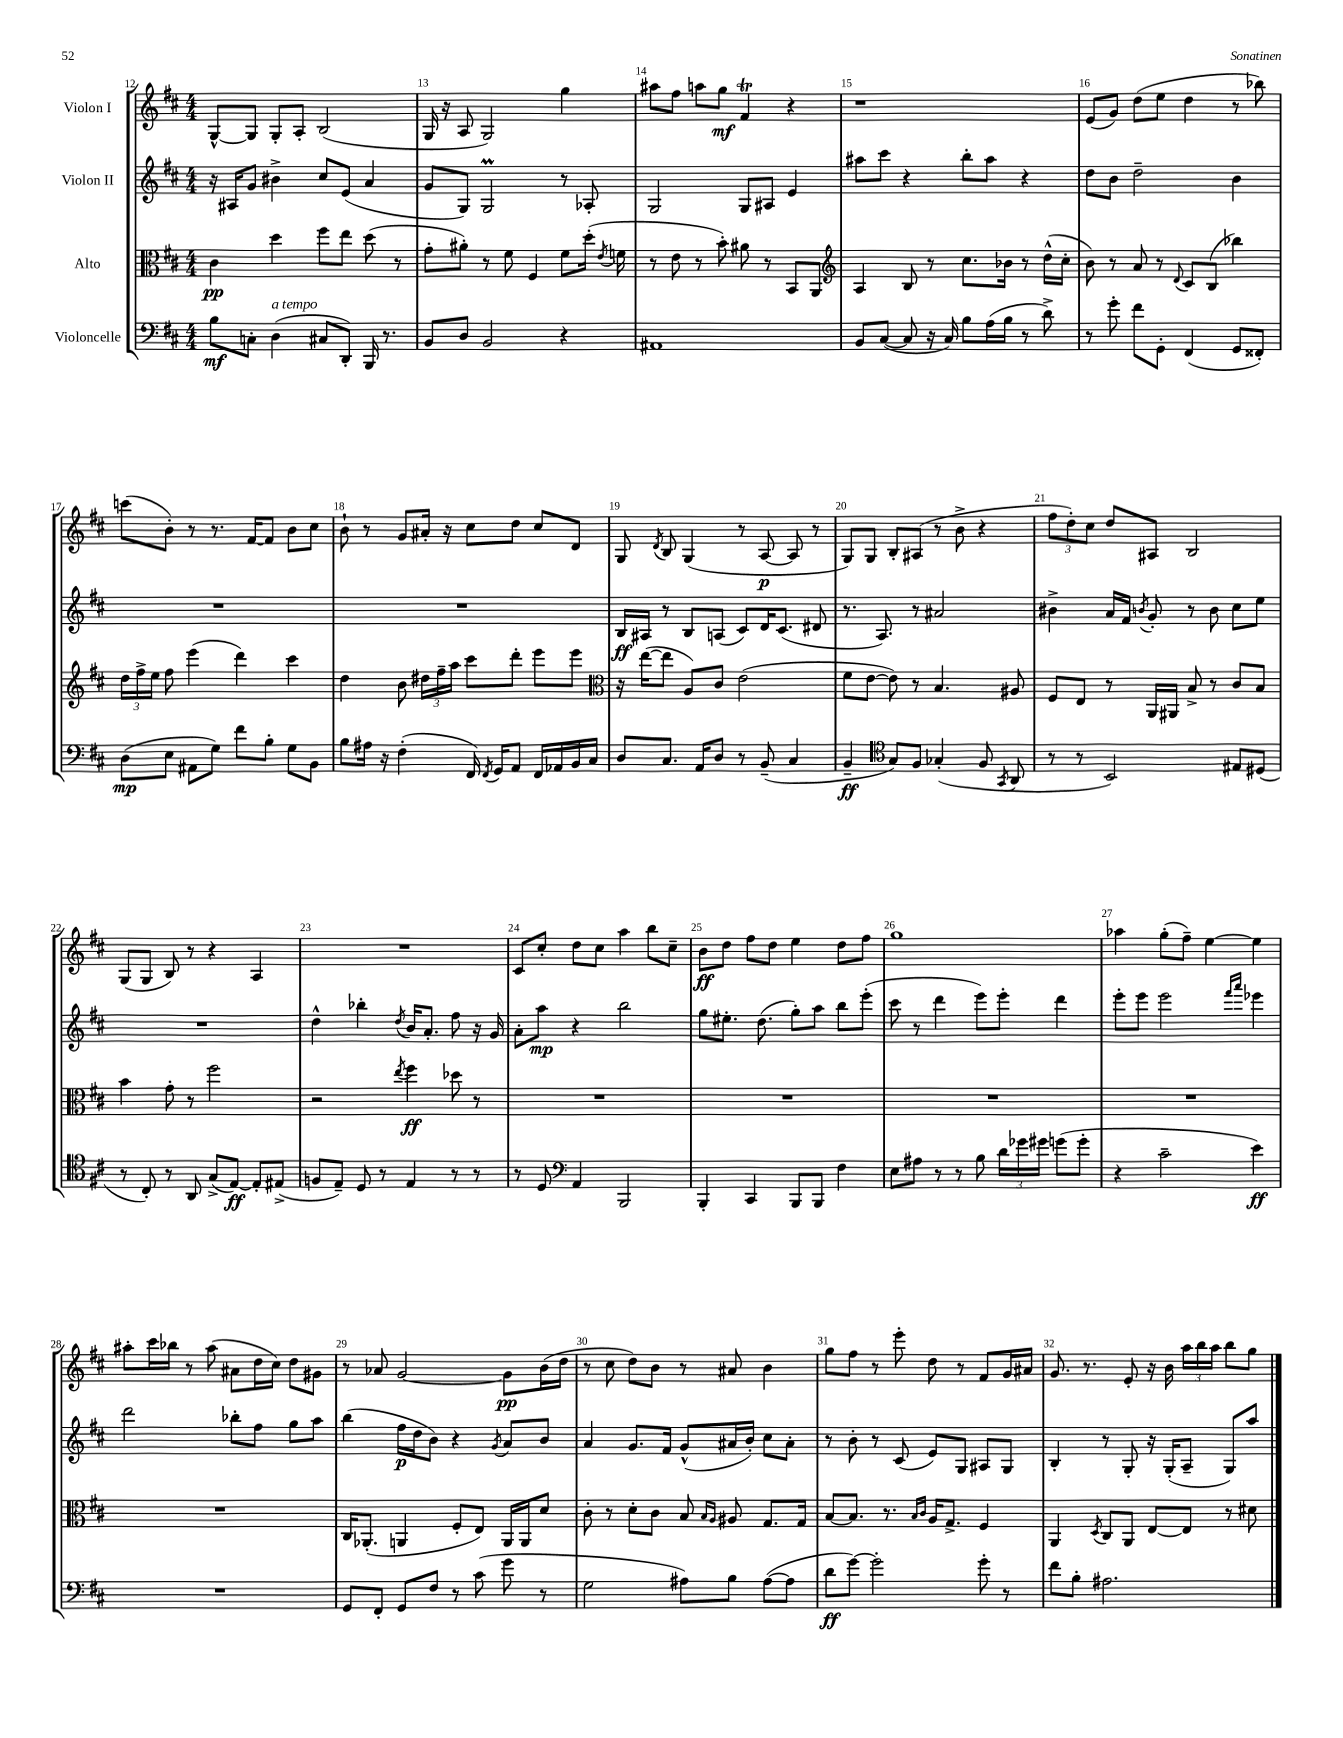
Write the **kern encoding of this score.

**kern	**dynam	**kern	**dynam	**kern	**dynam	**kern	**dynam
*part4	*part4	*part3	*part3	*part2	*part2	*part1	*part1
*staff4	*staff4	*staff3	*staff3	*staff2	*staff2	*staff1	*staff1
*I"Violoncelle	*	*I"Alto	*	*I"Violon II	*	*I"Violon I	*
*clefF4	*	*clefC3	*	*clefG2	*	*clefG2	*
*k[f#c#]	*	*k[f#c#]	*	*k[f#c#]	*	*k[f#c#]	*
*M4/4	*	*M4/4	*	*M4/4	*	*M4/4	*
=12	=12	=12	=12	=12	=12	=12	=12
8B\L	mf	4c#\	pp	16r	.	[8G^^/L	.
.	.	.	.	16A#X/KL	.	.	.
8Cn'\J	.	.	.	8g/J	.	8G/J]	.
!LO:TX:a:i:t=a tempo	!	!	!	!	!	!	!
(4D\	.	4dd\	.	4b#X^\	.	8G'/L	.
.	.	.	.	.	.	8A'/J	.
8C#X/L	.	8ff#\L	.	8cc#/L	.	(2B/	.
8DD'/J)	.	8ee\J	.	(8e/J	.	.	.
16BBB/	.	(8dd\	.	4a/	.	.	.
8.r	.	.	.	.	.	.	.
.	.	8r	.	.	.	.	.
=13	=13	=13	=13	=13	=13	=13	=13
8BB/L	.	8g'\L	.	8g/L	.	16G/	.
.	.	.	.	.	.	16r	.
8D/J	.	8a#X'\J)	.	8G/J)	.	8A/	.
2BB/	.	8r	.	2GM/	.	2G/)	.
.	.	8f#\	.	.	.	.	.
.	.	4F#/	.	.	.	.	.
4r	.	8f#\L	.	8r	.	4gg\	.
.	.	(16dd'\Jk	.	8A-X'/	.	.	.
.	.	8qe/	.	.	.	.	.
.	.	16fn\	.	.	.	.	.
=14	=14	=14	=14	=14	=14	=14	=14
1AA#X	.	8r	.	2G/	.	8aa#X\L	.
.	.	8e\	.	.	.	8ff#\J	.
.	.	8r	.	.	.	8aan\L	.
.	.	8b'\)	.	.	.	8gg\J	mf
.	.	8a#X\	.	8G/L	.	4f#t/	.
.	.	8r	.	8A#X/J	.	.	.
.	.	8BB/L	.	4e/	.	4r	.
.	.	8AA/J	.	.	.	.	.
=15	=15	=15	=15	=15	=15	=15	=15
*	*	*clefG2	*	*	*	*	*
8BB/L	.	4A/	.	8aa#X\L	.	1r	.
([8C#/J	.	.	.	8ccc#\J	.	.	.
8C#/]	.	8B/	.	4r	.	.	.
16r	.	8r	.	.	.	.	.
16C#/)	.	.	.	.	.	.	.
8B\L	.	8.cc#\L	.	8bb'\L	.	.	.
(16A\L	.	.	.	8aa#\J	.	.	.
16B\JJ	.	16b-X\Jk	.	.	.	.	.
8r	.	8r	.	4r	.	.	.
8d^\)	.	(16dd^^\LL	.	.	.	.	.
.	.	16cc#'\JJ	.	.	.	.	.
=16	=16	=16	=16	=16	=16	=16	=16
8r	.	8b\)	.	8dd\L	.	(8e/L	.
8g'\	.	8r	.	8b\J	.	8g/J)	.
8f#\L	.	8a/	.	2dd~\	.	(8dd\L	.
8GG'\J	.	8r	.	.	.	8ee\J	.
.	.	8qqd/	.	.	.	.	.
(4FF#/	.	8c#/L	.	.	.	4dd\	.
.	.	(8B/J	.	.	.	.	.
8GG/L	.	4bb-X\)	.	4b\	.	8r	.
8FF##X'/J)	.	.	.	.	.	8bb-X\)	.
!!LO:LB:g=z
=17	=17	=17	=17	=17	=17	=17	=17
(8D\L	mp	24dd\LL	.	1r	.	(8cccn\L	.
.	.	24ff#^\	.	.	.	.	.
.	.	24ee\JJ	.	.	.	.	.
8E\J	.	8ff#\	.	.	.	8b'\J)	.
8AA#X\L	.	(4eee\	.	.	.	8r	.
8G\J)	.	.	.	.	.	8.r	.
8f#\L	.	4ddd\)	.	.	.	.	.
.	.	.	.	.	.	[16f#/KL	.
8B'\J	.	.	.	.	.	8f#/J]	.
8G\L	.	4ccc#\	.	.	.	8b\L	.
8BB\J	.	.	.	.	.	8cc#\J	.
=18	=18	=18	=18	=18	=18	=18	=18
8B\L	.	4dd\	.	1r	.	8b`\	.
16A#X\Jk	.	.	.	.	.	8r	.
16r	.	.	.	.	.	.	.
(4F#'\	.	8b\	.	.	.	8g/L	.
.	.	24dd#X\LL	.	.	.	16a#X'/Jk	.
.	.	24ff#~\	.	.	.	.	.
.	.	.	.	.	.	16r	.
.	.	24aa\JJ	.	.	.	.	.
16FF#/)	.	8ccc#\L	.	.	.	8cc#\L	.
8qFF#/	.	.	.	.	.	.	.
16GG/KL	.	.	.	.	.	.	.
8AA/J	.	8ddd'\J	.	.	.	8dd\J	.
16FF#/LL	.	8eee\L	.	.	.	8cc#/L	.
16AA-X/	.	.	.	.	.	.	.
16BB/	.	8eee\J	.	.	.	8d/J	.
16C#/JJ	.	.	.	.	.	.	.
=19	=19	=19	=19	=19	=19	=19	=19
*	*	*clefC3	*	*	*	*	*
8D/L	.	16r	.	16B/LL	ff	8G/	.
.	.	([16ee\KL	.	16A#X/JJ	.	.	.
.	.	.	.	.	.	8qd/	.
8.C#/J	.	8ee\J]	.	8r	.	8B/	.
.	.	8A/L)	.	8B/L	.	(4G/	.
16AA/KL	.	.	.	.	.	.	.
8D/J	.	8c#/J	.	(8An/J	.	.	.
8r	.	(2e\	.	8c#/L)	.	8r	.
(8BB~/	.	.	.	16d/K	.	[8A/	p
.	.	.	.	(8.c#/J	.	.	.
4C#/	.	.	.	.	.	8A/]	.
.	.	.	.	8d#X/	.	8r	.
=20	=20	=20	=20	=20	=20	=20	=20
4BB~/	ff	8f#\L	.	8.r	.	8G/L)	.
.	.	[8e\J	.	.	.	8G/J	.
.	.	.	.	8.A/)	.	.	.
*clefC4	*	*	*	*	*	*	*
8G/L)	.	8e\])	.	.	.	8B'/L	.
8F#/J	.	8r	.	8r	.	(8A#X/J	.
(4G-X'/	.	4.B/	.	2a#X/	.	8r	.
.	.	.	.	.	.	8b^\	.
8F#/	.	.	.	.	.	4r	.
8qGG/	.	.	.	.	.	.	.
8AA/	.	8A#X/	.	.	.	.	.
=21	=21	=21	=21	=21	=21	=21	=21
8r	.	8F#/L	.	4b#X^\	.	12ff#\L	.
.	.	.	.	.	.	12dd'\)	.
8r	.	8E/J	.	.	.	.	.
.	.	.	.	.	.	12cc#\J	.
2BB/)	.	8r	.	16a/LL	.	8dd/L	.
.	.	.	.	16f#/JJ	.	.	.
.	.	.	.	8qbn/	.	.	.
.	.	16AA/LL	.	8g'/	.	8A#X/J	.
.	.	16AA#X/JJ	.	.	.	.	.
.	.	8B^/	.	8r	.	2B/	.
.	.	8r	.	8b\	.	.	.
8E#X/L	.	8c#/L	.	8cc#\L	.	.	.
(8D#X/J	.	8B/J	.	8ee\J	.	.	.
!!LO:LB:g=z
=22	=22	=22	=22	=22	=22	=22	=22
8r	.	4b\	.	1r	.	(8G/L	.
8C#'/)	.	.	.	.	.	8G/J	.
8r	.	8g'\	.	.	.	8B/)	.
8AA/	.	8r	.	.	.	8r	.
(8G^/L	.	2ff#\	.	.	.	4r	.
[8E/J)	ff	.	.	.	.	.	.
8E'/L]	.	.	.	.	.	4A/	.
(8E#X^/J	.	.	.	.	.	.	.
=23	=23	=23	=23	=23	=23	=23	=23
8Fn/L	.	2r	.	4dd^^\	.	1r	.
8E~/J)	.	.	.	.	.	.	.
8D/	.	.	.	4bb-X'\	.	.	.
8r	.	.	.	.	.	.	.
.	.	8qee/	.	8qdd/	.	.	.
4E/	.	4ff#\	ff	16b/KL	.	.	.
.	.	.	.	8.a'/J	.	.	.
8r	.	8dd-X\	.	8ff#\	.	.	.
8r	.	8r	.	16r	.	.	.
.	.	.	.	16g/	.	.	.
=24	=24	=24	=24	=24	=24	=24	=24
8r	.	1r	.	8a'\L	.	8c#/L	.
8D/	.	.	.	8aa\J	mp	8cc#'/J	.
*clefF4	*	*	*	*	*	*	*
4AA/	.	.	.	4r	.	8dd\L	.
.	.	.	.	.	.	8cc#\J	.
2BBB/	.	.	.	2bb\	.	4aa\	.
.	.	.	.	.	.	8bb\L	.
.	.	.	.	.	.	8cc#~\J	.
=25	=25	=25	=25	=25	=25	=25	=25
4BBB'/	.	1r	.	8gg\L	.	8b\L	ff
.	.	.	.	8.ee#X'\J	.	8dd\J	.
4CC#/	.	.	.	.	.	8ff#\L	.
.	.	.	.	(8.dd\	.	.	.
.	.	.	.	.	.	8dd\J	.
8BBB/L	.	.	.	8gg'\L)	.	4ee\	.
8BBB/J	.	.	.	8aa\J	.	.	.
4F#\	.	.	.	8bb\L	.	8dd\L	.
.	.	.	.	(8eee'\J	.	8ff#\J	.
=26	=26	=26	=26	=26	=26	=26	=26
8E\L	.	1r	.	8ccc#\	.	1gg	.
8A#X\J	.	.	.	8r	.	.	.
8r	.	.	.	4ddd\	.	.	.
8r	.	.	.	.	.	.	.
8B\	.	.	.	8eee\L)	.	.	.
24d\LL	.	.	.	8eee'\J	.	.	.
24g-X\	.	.	.	.	.	.	.
24g#X\JJ	.	.	.	.	.	.	.
(8gn\L	.	.	.	4ddd\	.	.	.
8g'\J	.	.	.	.	.	.	.
=27	=27	=27	=27	=27	=27	=27	=27
4r	.	1r	.	8eee'\L	.	4aa-X\	.
.	.	.	.	8eee\J	.	.	.
2c#~\	.	.	.	2eee\	.	(8gg'\L	.
.	.	.	.	.	.	8ff#~\J)	.
.	.	.	.	.	.	[4ee\	.
.	.	.	.	16qqfff#/LL	.	.	.
.	.	.	.	16qqaaa/JJ	.	.	.
4e\)	ff	.	.	4eee-X\	.	4ee\]	.
!!LO:LB:g=z
=28	=28	=28	=28	=28	=28	=28	=28
1r	.	1r	.	2ddd\	.	8aa#X'\L	.
.	.	.	.	.	.	16ccc#\L	.
.	.	.	.	.	.	16bb-X\JJ	.
.	.	.	.	.	.	8r	.
.	.	.	.	.	.	(8aa#\	.
.	.	.	.	8bb-X'\L	.	8a#X\L	.
.	.	.	.	8ff#\J	.	16dd\L	.
.	.	.	.	.	.	16cc#\JJ)	.
.	.	.	.	8gg\L	.	8dd\L	.
.	.	.	.	8aa\J	.	8g#X\J	.
=29	=29	=29	=29	=29	=29	=29	=29
8GG/L	.	16C#/KL	.	(4bb\	.	8r	.
.	.	(8.AA-X'/J	.	.	.	.	.
8FF#'/J	.	.	.	.	.	8a-X/	.
8GG/L	.	4AAn/	.	16ff#\LL	p	[2g/	.
.	.	.	.	16dd\J	.	.	.
8F#/J	.	.	.	8b\J)	.	.	.
8r	.	8F#'/L	.	4r	.	.	.
(8c#\	.	8E/J)	.	.	.	.	.
.	.	.	.	8qg/	.	.	.
8g\	.	16AA/LL	.	8a/L	.	8g\L]	pp
.	.	16AA/J	.	.	.	.	.
8r	.	8d/J	.	8b/J	.	(16b\L	.
.	.	.	.	.	.	16dd\JJ	.
=30	=30	=30	=30	=30	=30	=30	=30
2G\	.	8c#'\	.	4a/	.	8r	.
.	.	8r	.	.	.	8cc#\	.
.	.	8d'\L	.	8.g/L	.	8dd\L)	.
.	.	8c#\J	.	.	.	8b\J	.
.	.	.	.	16f#/Jk	.	.	.
8A#X\L)	.	8B/	.	(8g^^/L	.	8r	.
.	.	16qqB/LL	.	.	.	.	.
.	.	16qqA/JJ	.	.	.	.	.
8B\J	.	8A#X/	.	16a#X/L	.	8a#X/	.
.	.	.	.	16b'/JJ)	.	.	.
([8A#\L	.	8.G/L	.	8cc#\L	.	4b\	.
8A#\J]	.	.	.	8a#'\J	.	.	.
.	.	16G/Jk	.	.	.	.	.
=31	=31	=31	=31	=31	=31	=31	=31
8d\L	ff	[8B/L	.	8r	.	8gg\L	.
[8g\J)	.	8.B/J]	.	8b'\	.	8ff#\J	.
2g'\]	.	.	.	8r	.	8r	.
.	.	8.r	.	.	.	.	.
.	.	.	.	(8c#/	.	8eee'\	.
.	.	16qqB/LL	.	.	.	.	.
.	.	16qqc#/JJ	.	.	.	.	.
.	.	16A/KL	.	8e/L)	.	8dd\	.
.	.	8.G^/J	.	.	.	.	.
.	.	.	.	8G/J	.	8r	.
8g'\	.	4F#/	.	8A#X/L	.	8f#/L	.
8r	.	.	.	8G/J	.	16g/L	.
.	.	.	.	.	.	16a#X/JJ	.
=32	=32	=32	=32	=32	=32	=32	=32
8f#\L	.	4AA/	.	4B'/	.	8.g/	.
8B'\J	.	.	.	.	.	.	.
.	.	.	.	.	.	8.r	.
.	.	8qD/	.	.	.	.	.
2.A#X\	.	8C#/L	.	8r	.	.	.
.	.	8AA/J	.	8G'/	.	8e'/	.
.	.	[8E/L	.	16r	.	16r	.
.	.	.	.	(16G'/KL	.	16b\	.
.	.	8E/J]	.	8A~/J	.	24aa\LL	.
.	.	.	.	.	.	24bb\	.
.	.	.	.	.	.	24aa\JJ	.
.	.	8r	.	8G/L)	.	8bb\L	.
.	.	8d#X\	.	8aa/J	.	8gg\J	.
==	==	==	==	==	==	==	==
*-	*-	*-	*-	*-	*-	*-	*-
